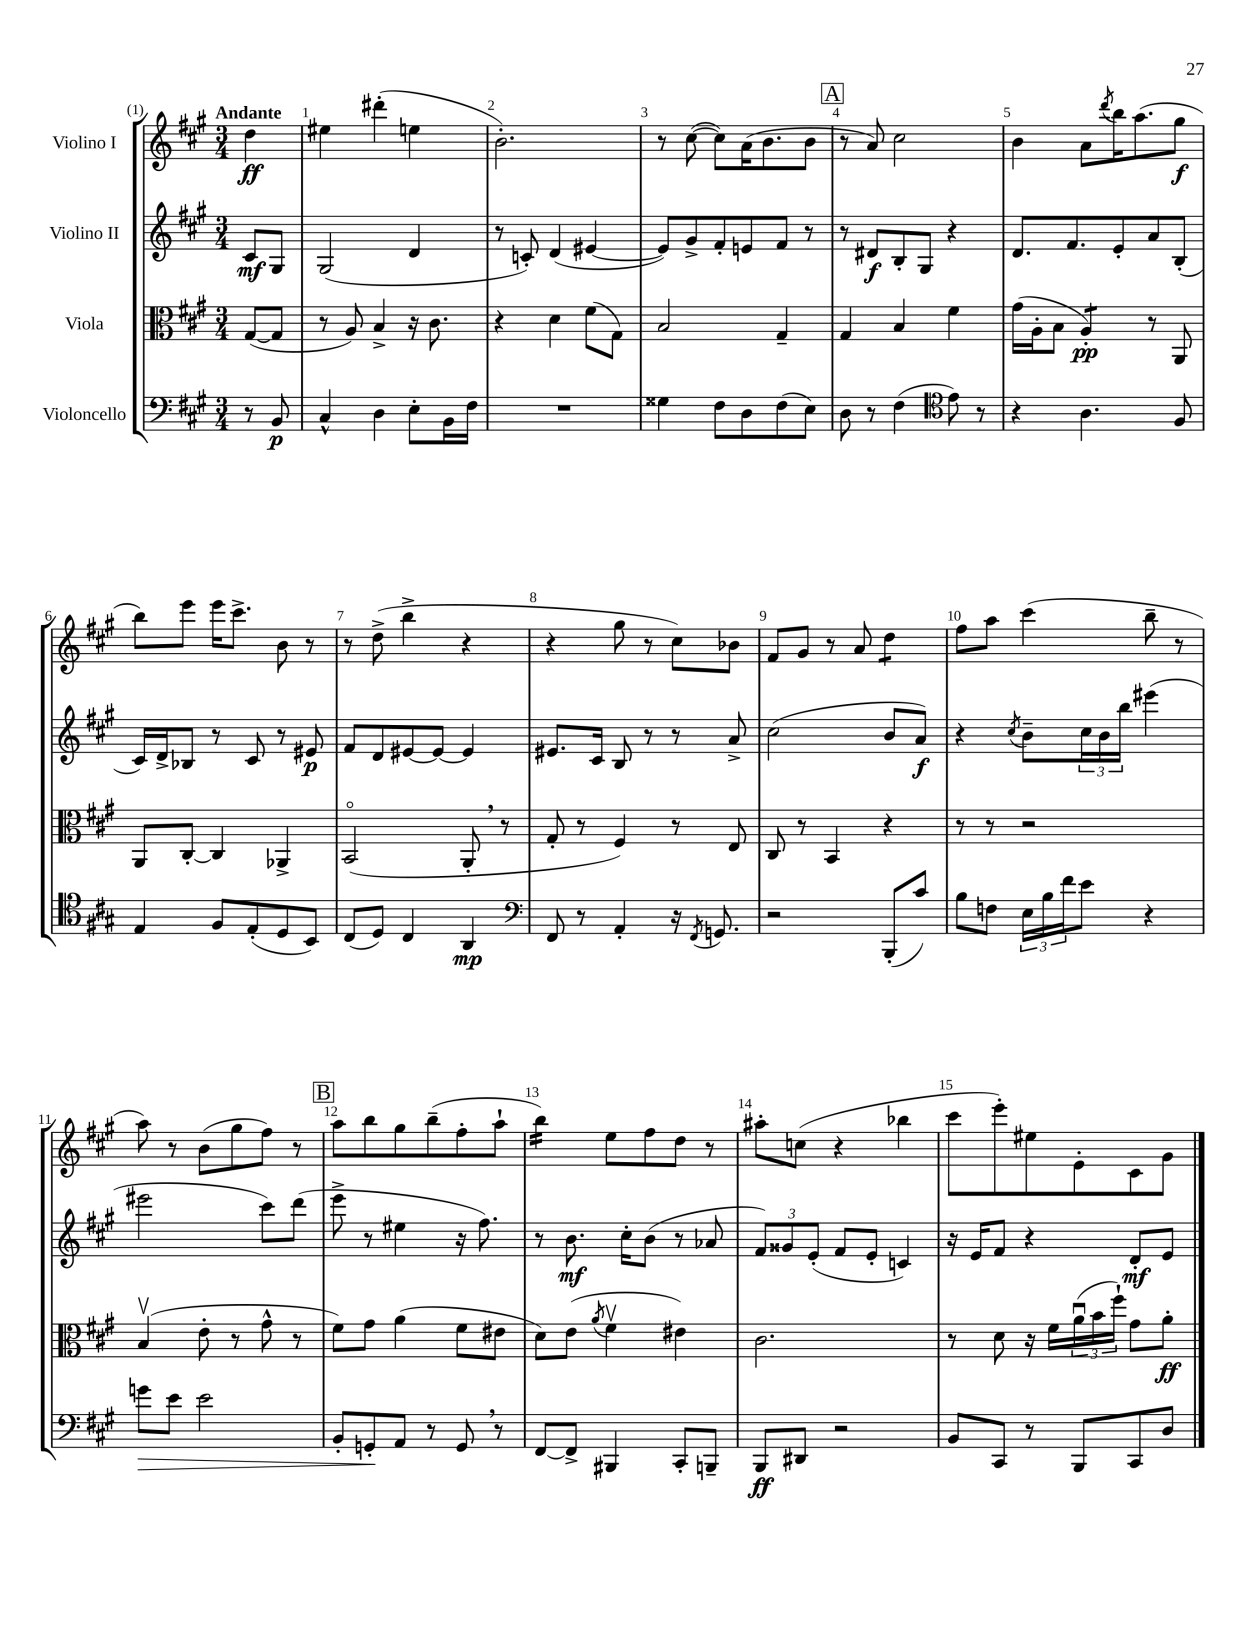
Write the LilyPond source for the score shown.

<<
\new StaffGroup <<
\new Staff = "s0" \with { instrumentName = "Violino I" } {
    \clef treble \key a \major \numericTimeSignature \time 3/4 \partial 4 \tempo "Andante"
    d''4\ff |
    eis''4 dis'''4-.( e''4 |
    b'2.-.) |
    r8 cis''8~( cis''8) a'16( b'8. b'8 |
    \mark \markup { \box "A" } r8 a'8) cis''2 |
    b'4 a'8 \acciaccatura { d'''8 } b''16 a''8.( gis''8\f |
    b''8) e'''8 e'''16 cis'''8.-> b'8 r8 |
    r8 d''8->( b''4-> r4 |
    r4 gis''8 r8 cis''8) bes'8 |
    fis'8 gis'8 r8 a'8 d''4:8 |
    fis''8 a''8 cis'''4( b''8-- r8 |
    a''8) r8 b'8( gis''8 fis''8) r8 |
    \mark \markup { \box "B" } a''8 b''8 gis''8 b''8--( fis''8-. a''8-! |
    b''4:16) e''8 fis''8 d''8 r8 |
    ais''8-. c''8( r4 bes''4 |
    cis'''8 e'''8-.) eis''8 e'8-. cis'8 gis'8 \bar "|." |
}
\new Staff = "s1" \with { instrumentName = "Violino II" } {
    \clef treble \key a \major \numericTimeSignature \time 3/4 \partial 4
    cis'8\mf gis8 |
    gis2( d'4 |
    r8 c'8-.) d'4( eis'4~ |
    eis'8) gis'8-> fis'8-. e'8 fis'8 r8 |
    \mark \markup { \box "A" } r8 dis'8\f b8-. gis8 r4 |
    d'8. fis'8. e'8-. a'8 b8-.( |
    cis'16) d'16-> bes8 r8 cis'8 r8 eis'8\p |
    fis'8 d'8 eis'8~ eis'8~ eis'4 |
    eis'8. cis'16 b8 r8 r8 a'8-> |
    cis''2( b'8 a'8\f) |
    r4 \acciaccatura { cis''8 } b'8-- \tuplet 3/2 { cis''16 b'16 b''16 } eis'''4( |
    eis'''2 cis'''8) d'''8( |
    \mark \markup { \box "B" } e'''8-> r8 eis''4 r16 fis''8.) |
    r8 b'8.\mf cis''16-. b'8( r8 aes'8 |
    \tuplet 3/2 { fis'8) gisis'8 e'8-.( } fis'8 e'8-. c'4) |
    r16 e'16 fis'8 r4 d'8-.\mf e'8 \bar "|." |
}
\new Staff = "s2" \with { instrumentName = "Viola" } {
    \clef alto \key a \major \numericTimeSignature \time 3/4 \partial 4
    gis8~( gis8 |
    r8 a8) b4-> r16 cis'8. |
    r4 d'4 fis'8( gis8) |
    b2 gis4-- |
    \mark \markup { \box "A" } gis4 b4 fis'4 |
    gis'16( a16-. b8 a4:8-.\pp) r8 a,8 |
    a,8 cis8~-. cis4 aes,4-> |
    b,2\flageolet( a,8-. \breathe r8 |
    gis8-. r8 fis4) r8 e8 |
    cis8 r8 b,4 r4 |
    r8 r8 r2 |
    b4\upbow( e'8-. r8 gis'8-^ r8 |
    \mark \markup { \box "B" } fis'8) gis'8 a'4( fis'8 eis'8 |
    d'8) e'8( \acciaccatura { a'8 } fis'4\upbow eis'4) |
    cis'2. |
    r8 d'8 r16 fis'16 \tuplet 3/2 { a'16\downbow( b'16 fis''16-!) } gis'8 a'8-.\ff \bar "|." |
}
\new Staff = "s3" \with { instrumentName = "Violoncello" } {
    \clef bass \key a \major \numericTimeSignature \time 3/4 \partial 4
    r8 b,8\p |
    cis4-^ d4 e8-. b,16 fis16 |
    R2. |
    gisis4 fis8 d8 fis8( e8) |
    \mark \markup { \box "A" } d8 r8 fis4( \clef tenor e'8) r8 |
    r4 a4. fis8 |
    e4 fis8 e8-.( d8 b,8) |
    cis8( d8) cis4 a,4\mp |
    \clef bass fis,8 r8 a,4-. r16 \acciaccatura { fis,8 } g,8. |
    r2 b,,8-.( cis'8) |
    b8 f8 \tuplet 3/2 { e16 b16 fis'16 } e'8 r4 |
    g'8\> e'8 e'2 |
    \mark \markup { \box "B" } b,8-. g,8-.\! a,8 r8 g,8 \breathe r8 |
    fis,8~ fis,8-> bis,,4 cis,8-. b,,8-- |
    b,,8\ff dis,8 r2 |
    b,8 cis,8 r8 b,,8 cis,8 d8 \bar "|." |
}
>>
>>
\layout { \context { \Score \override BarNumber.break-visibility = ##(#f #t #t) barNumberVisibility = #all-bar-numbers-visible } }
